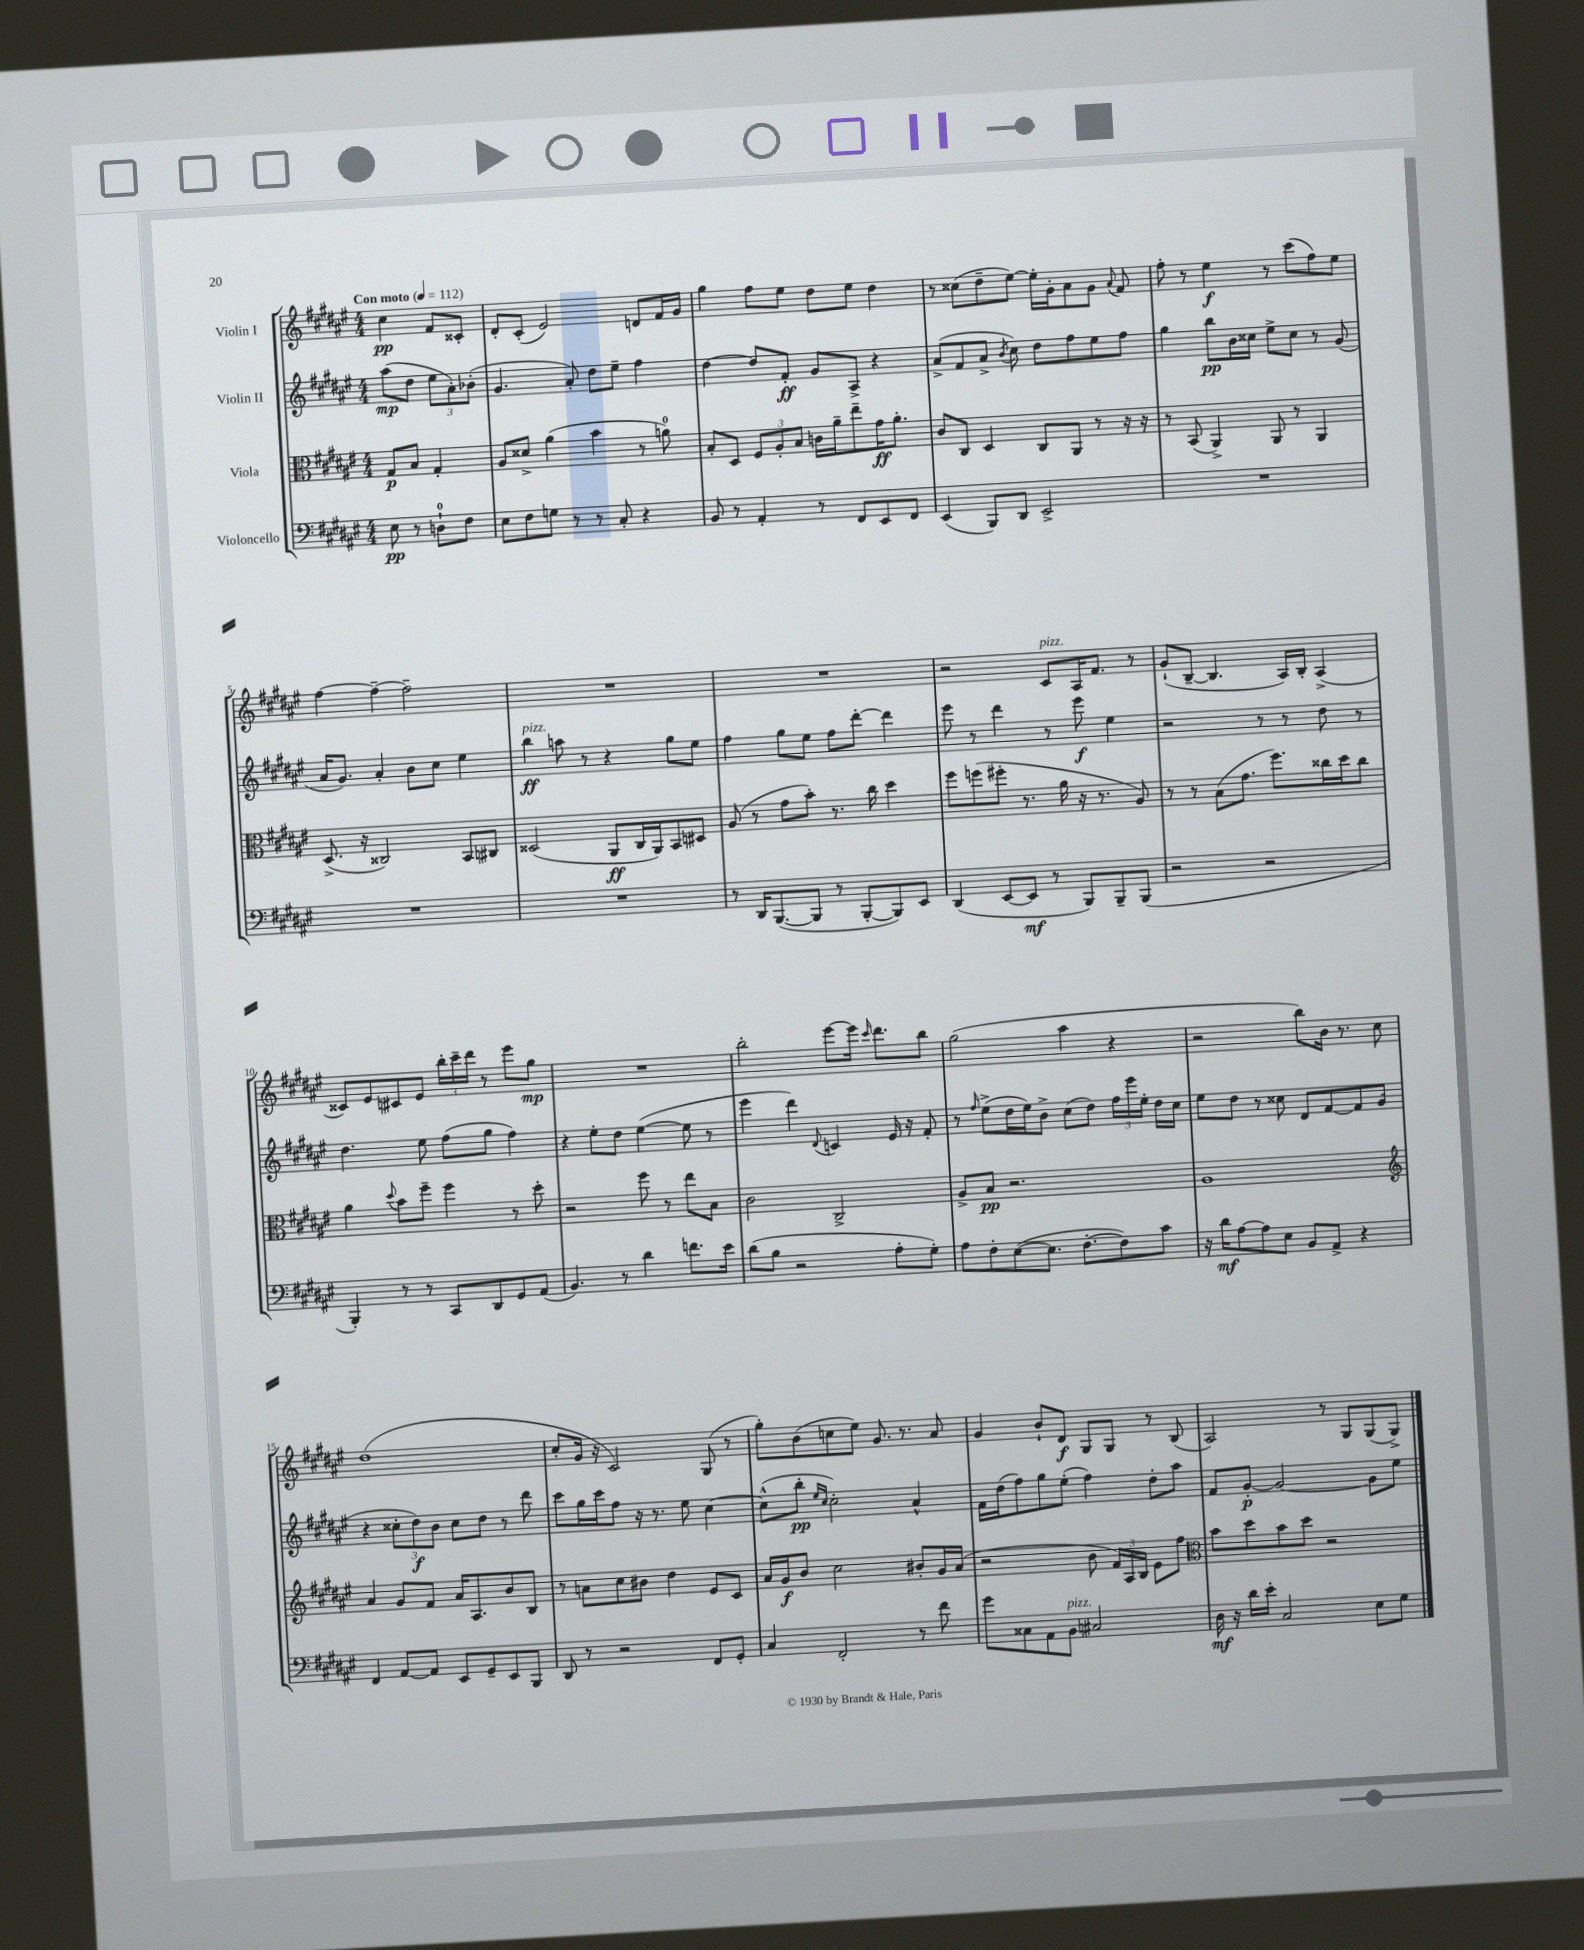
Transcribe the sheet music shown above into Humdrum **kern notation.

**kern	**dynam	**kern	**dynam	**kern	**dynam	**kern	**dynam
*part4	*part4	*part3	*part3	*part2	*part2	*part1	*part1
*staff4	*staff4	*staff3	*staff3	*staff2	*staff2	*staff1	*staff1
*I"Violoncello	*	*I"Viola	*	*I"Violin II	*	*I"Violin I	*
*clefF4	*	*clefC3	*	*clefG2	*	*clefG2	*
*k[f#c#g#d#a#e#]	*	*k[f#c#g#d#a#e#]	*	*k[f#c#g#d#a#e#]	*	*k[f#c#g#d#a#e#]	*
*M4/4	*	*M4/4	*	*M4/4	*	*M4/4	*
*MM112	*	*MM112	*	*MM112	*	*MM112	*
=	=	=	=	=	=	=	=
!	!	!	!	!	!	!LO:TX:a:B:t=Con moto	!
8E#\	pp	8G#/L	p	(8aa#\L	mp	4cc#\	pp
8r	.	8B/J	.	8dd#\J	.	.	.
8Dn`\L	.	4G#'/	.	12ee#\L	.	8f#/L	.
.	.	.	.	12a#'\)	.	.	.
8F#\J	.	.	.	.	.	8c##X'/J	.
.	.	.	.	(12b-X'\J	.	.	.
=1	=1	=1	=1	=1	=1	=1	=1
8E#\L	.	8A#/L	.	4.g#/	.	8d#'/L	.
8F#\	.	8d##X^/J	.	.	.	(8c#'/J	.
8Gn\J	.	(4a#\	.	.	.	2e#/)	.
8r	.	.	.	8a#'/)	.	.	.
8r	.	4b\	.	8dd#\L	.	.	.
8C#'/	.	.	.	8ee#~\J	.	.	.
4r	.	8r	.	4ff#\	.	8dn/L	.
.	.	8an\)	.	.	.	16f#/L	.
.	.	.	.	.	.	16g#/JJ	.
=2	=2	=2	=2	=2	=2	=2	=2
8BB/	.	8B'/L	.	[4dd#\	.	4gg#\	.
8r	.	8D#/J	.	.	.	.	.
4AA#'/	.	12F#/L	.	8dd#/L]	.	8ff#\L	.
.	.	12A#'/	.	.	.	.	.
.	.	.	.	8f#'/J	ff	8ee#\J	.
.	.	12B/J	.	.	.	.	.
8r	.	16cn\LL	.	8g#/L	.	8dd#\L	.
.	.	16a#~\J	.	.	.	.	.
8FF#/L	.	8ee#~\	.	8A#^/J	.	8ee#\J	.
8EE#/	.	16g#\K	ff	4r	.	4dd#\	.
.	.	8.a#'\J	.	.	.	.	.
8FF#/J	.	.	.	.	.	.	.
=3	=3	=3	=3	=3	=3	=3	=3
(4EE#/	.	8c#/L	.	(8a#^/L	.	8r	.
.	.	8C#/J	.	8f#/	.	(8cc##X\L	.
8BBB/L)	.	4D#/	.	8a#^/J	.	8dd#~\	.
.	.	.	.	8qb/	.	.	.
8DD#/J	.	.	.	8cc#\)	.	[8ee#\J)	.
2EE#^/	.	8C#/L	.	8dd#\L	.	16ee#'\LL]	.
.	.	.	.	.	.	16g#'\J	.
.	.	8AA#/J	.	8ff#\	.	8a#\	.
.	.	8r	.	8ee#\	.	8g#\J	.
.	.	.	.	.	.	8qqa#/	.
.	.	16r	.	8ff#\J	.	8f#/	.
.	.	16r	.	.	.	.	.
=4	=4	=4	=4	=4	=4	=4	=4
1r	.	8r	.	4gg#\	.	8ff#'\	.
.	.	(8BB/	.	.	.	8r	.
.	.	4AA#^/)	.	8bb\L	pp	4ee#\	f
.	.	.	.	16b\L	.	.	.
.	.	.	.	16cc##X\JJ	.	.	.
.	.	8AA#/	.	8ee#^\L	.	8r	.
.	.	8r	.	8cc##\J	.	(8ccc#\L	.
.	.	4AA#/	.	8r	.	8ff#\)	.
.	.	.	.	(8g#/	.	8ee#\J	.
!!LO:LB:g=z
=5	=5	=5	=5	=5	=5	=5	=5
1r	.	(8.D#^/	.	16a#/KL	.	[4ff#\	.
.	.	.	.	8.g#/J)	.	.	.
.	.	16r	.	.	.	.	.
.	.	2C##X/)	.	4a#'/	.	4ff#~\_	.
.	.	.	.	8b\L	.	2ff#~\]	.
.	.	.	.	8cc#\J	.	.	.
.	.	8BB/L	.	4ee#\	.	.	.
.	.	8C#X/J	.	.	.	.	.
=6	=6	=6	=6	=6	=6	=6	=6
!	!	!	!	!LO:TX:a:i:t=pizz.	!	!	!
1r	.	(2D##X/	.	4bb\	ff	1r	.
.	.	.	.	8aan\	.	.	.
.	.	.	.	8r	.	.	.
.	.	8AA#/L	ff	4r	.	.	.
.	.	16C#/L	.	.	.	.	.
.	.	16AA#/J)	.	.	.	.	.
.	.	8BB/	.	8gg#\L	.	.	.
.	.	8D#X/J	.	8ee#\J	.	.	.
=7	=7	=7	=7	=7	=7	=7	=7
8r	.	(8A#/	.	4ff#\	.	1r	.
16DD#/KL	.	8r	.	.	.	.	.
([8.BBB/	.	.	.	.	.	.	.
.	.	8g#\L	.	8gg#\L	.	.	.
8BBB/J]	.	8b'\J)	.	8ee#\J	.	.	.
8r	.	8.r	.	8ff#\L	.	.	.
[8BBB'/L	.	.	.	[8ddd#'\J	.	.	.
.	.	16cc#\	.	.	.	.	.
8BBB/])	.	4dd#\	.	4ddd#\]	.	.	.
8EE#/J	.	.	.	.	.	.	.
=8	=8	=8	=8	=8	=8	=8	=8
(4DD#/	.	8ff#\L	.	8eee#\	.	2r	.
.	.	(8ffn\	.	8r	.	.	.
[8EE#/L	.	8ff#X'\J	.	4ddd#\	.	.	.
8EE#/J]	mf	8.r	.	.	.	.	.
!	!	!	!	!	!	!LO:TX:a:i:t=pizz.	!
8r	.	.	.	8r	.	8c#/L	.
.	.	16a#\	.	.	.	.	.
8BBB/L)	.	16r	.	8eee#\	f	16A#/K	.
.	.	8.r	.	.	.	8.f#/J	.
8BBB~/	.	.	.	4ee#\	.	.	.
(8BBB/J	.	8A#/)	.	.	.	8r	.
=9	=9	=9	=9	=9	=9	=9	=9
2r	.	8r	.	2r	.	(8g#`/L	.
.	.	8r	.	.	.	[8B~/J	.
.	.	(8B\L	.	.	.	4.B/]	.
.	.	8.g#\J	.	.	.	.	.
2r	.	.	.	8r	.	.	.
.	.	8.ff#\L)	.	.	.	.	.
.	.	.	.	8r	.	16A#/LL)	.
.	.	.	.	.	.	16B'/JJ	.
.	.	16cc##X\L	.	8dd#\	.	(4A#^/	.
.	.	16dd#\J	.	.	.	.	.
.	.	8cc##\J	.	8r	.	.	.
!!LO:LB:g=z
=10	=10	=10	=10	=10	=10	=10	=10
4BBB'/)	.	4a#\	.	4.dd#\	.	8c##X/L)	.
.	.	.	.	.	.	8e#/	.
.	.	8qqdd#/	.	.	.	.	.
8r	.	8b\L	.	.	.	8c#X/	.
8r	.	8ff#~\J	.	8ee#\	.	8e#/J	.
8CC#/L	.	4ff#\	.	(8ff#\L	.	24bb'\LL	.
.	.	.	.	.	.	24ccc#~\	.
.	.	.	.	.	.	24ddd#\JJ	.
8DD#/	.	.	.	8gg#\J	.	8r	.
8GG#/	.	8r	.	4ff#\)	.	8eee#\L	.
(8AA#/J	.	8dd#'\	.	.	.	8gg#\J	mp
=11	=11	=11	=11	=11	=11	=11	=11
4.BB/)	.	2r	.	4r	.	1r	.
.	.	.	.	8ee#'\L	.	.	.
8r	.	.	.	8dd#\J	.	.	.
4d#\	.	8ff#\	.	([4ee#\	.	.	.
.	.	8r	.	.	.	.	.
8.fn\L	.	8ee#\L	.	8ee#\]	.	.	.
.	.	8B\J	.	8r	.	.	.
16e#\Jk	.	.	.	.	.	.	.
=12	=12	=12	=12	=12	=12	=12	=12
(8d#\L	.	2c#\	.	4eee#\	.	2bb'\	.
8B\J	.	.	.	.	.	.	.
2r	.	.	.	4ddd#\)	.	.	.
.	.	.	.	8qqd#/	.	.	.
.	.	2C#^/	.	4cn/	.	[8eee#\L	.
.	.	.	.	.	.	16eee#\Jk]	.
.	.	.	.	.	.	16qqccc#/	.
.	.	.	.	.	.	8.ddd#\L	.
8A#'\L	.	.	.	16e#/	.	.	.
.	.	.	.	16r	.	.	.
8G#'\J)	.	.	.	8f#'/	.	8bb\J	.
=13	=13	=13	=13	=13	=13	=13	=13
8A#\L	.	8A#^/L	.	8r	.	(2gg#\	.
.	.	.	.	16qqff#/	.	.	.
8F#'\	.	8B/J	pp	(8ee#^\L	.	.	.
([8E#\	.	2.r	.	16dd#\L	.	.	.
.	.	.	.	16ee#\J)	.	.	.
8.E#\J]	.	.	.	8b^\J	.	.	.
.	.	.	.	(8cc#\L	.	4aa#\	.
[8.F#'\L	.	.	.	.	.	.	.
.	.	.	.	8dd#\J)	.	.	.
8F#\])	.	.	.	24ff#\LL	.	4r	.
.	.	.	.	24eee#\	.	.	.
.	.	.	.	24ee#'\JJ	.	.	.
8c#\J	.	.	.	16dd#\LL	.	.	.
.	.	.	.	16cc#\JJ	.	.	.
=14	=14	=14	=14	=14	=14	=14	=14
16r	.	1A#	.	8ee#\L	.	2r	.
16d#\KL	mf	.	.	.	.	.	.
[8A#\	.	.	.	8dd#\J	.	.	.
8A#\]	.	.	.	8r	.	.	.
8E#\J	.	.	.	8cc##X\	.	.	.
8BB/L	.	.	.	8d#/L	.	8bb\L)	.
8AA#^/J	.	.	.	[8f#/	.	16b\Jk	.
.	.	.	.	.	.	8.r	.
4r	.	.	.	8f#/]	.	.	.
.	.	.	.	(8g#/J	.	8cc#\	.
!!LO:LB:g=z
=15	=15	=15	=15	=15	=15	=15	=15
*	*	*clefG2	*	*	*	*	*
4FF#/	.	4a#/	.	4r	.	(1dd#	.
[8AA#/L	.	8g#/L	.	12cc##X'\L	.	.	.
.	.	.	.	12dd#\)	f	.	.
8AA#/J]	.	8f#/J	.	.	.	.	.
.	.	.	.	12b\J	.	.	.
8EE#/L	.	16a#/KL	.	8cc##\L	.	.	.
.	.	8.A#/	.	.	.	.	.
8GG#~/	.	.	.	8dd#\J	.	.	.
8EE#/	.	8b/	.	8r	.	.	.
8BBB/J	.	8B/J	.	8ddd#\	.	.	.
=16	=16	=16	=16	=16	=16	=16	=16
8DD#/	.	8r	.	8ccc#\L	.	8cc#'/L	.
8r	.	8an\L	.	16gg#\L	.	16g#/Jk	.
.	.	.	.	16ccc#\J	.	16r	.
2r	.	8cc#\	.	8ff#\J	.	2c#/)	.
.	.	8b#X\J	.	16r	.	.	.
.	.	.	.	8.r	.	.	.
.	.	4dd#\	.	.	.	.	.
.	.	.	.	8ee#\	.	.	.
8FF#/L	.	8e#/L	.	[4cc#\	.	(8G#/	.
8GG#'/J	.	8c#/J	.	.	.	8r	.
=17	=17	=17	=17	=17	=17	=17	=17
4C#/	.	16a#/LL	.	(8cc#^^\L]	.	8gg#'\L)	.
.	.	16g#/J	f	.	.	.	.
.	.	8b/J	.	8bb'\J	pp	(8b\	.
.	.	.	.	16qqee#/LL	.	.	.
.	.	.	.	16qqcc#/JJ	.	.	.
2FF#'/	.	2cc#\	.	2cc#'\)	.	8ccn\	.
.	.	.	.	.	.	8ee#\J)	.
.	.	.	.	.	.	8.g#/	.
.	.	.	.	.	.	8.r	.
8r	.	8b#X'/L	.	4a#^^/	.	.	.
8f#\	.	16g#/L	.	.	.	8a#/	.
.	.	(16a#/JJ	.	.	.	.	.
=18	=18	=18	=18	=18	=18	=18	=18
8g#\L	.	2r	.	16f#\LL	.	4g#/	.
.	.	.	.	(16dd#\J	.	.	.
8C##X\	.	.	.	8ff#\)	.	.	.
8AA#\	.	.	.	8gg#\	.	8b`/L	.
!LO:TX:a:i:t=pizz.	!	!	!	!	!	!	!
8BB\J	.	.	.	(8ee#'\J	.	8d#/J	f
2C#X/	.	8b\	.	4ff#\)	.	8G#/L	.
.	.	24f#/LL)	.	.	.	8G#/J	.
.	.	24A#/	.	.	.	.	.
.	.	24B/JJ	.	.	.	.	.
.	.	8e#\L	.	8dd#'\L	.	8r	.
.	.	8ff#\J	.	8aa#\J	.	(8B/	.
=19	=19	=19	=19	=19	=19	=19	=19
*	*	*clefC3	*	*	*	*	*
16D#\	mf	8b\L	.	8f#/L	.	2A#/)	.
16r	.	.	.	.	.	.	.
16d#\LL	.	8dd#\	.	[8g#'/J	p	.	.
16e#'\JJ	.	.	.	.	.	.	.
2C#/	.	8b\	.	2g#/_	.	.	.
.	.	8dd#\J	.	.	.	.	.
.	.	2r	.	.	.	8r	.
.	.	.	.	.	.	8G#/L	.
8E#\L	.	.	.	8g#\L]	.	(8G#/	.
8G#\J	.	.	.	8ee#\J	.	8G#^/J)	.
==	==	==	==	==	==	==	==
*-	*-	*-	*-	*-	*-	*-	*-
